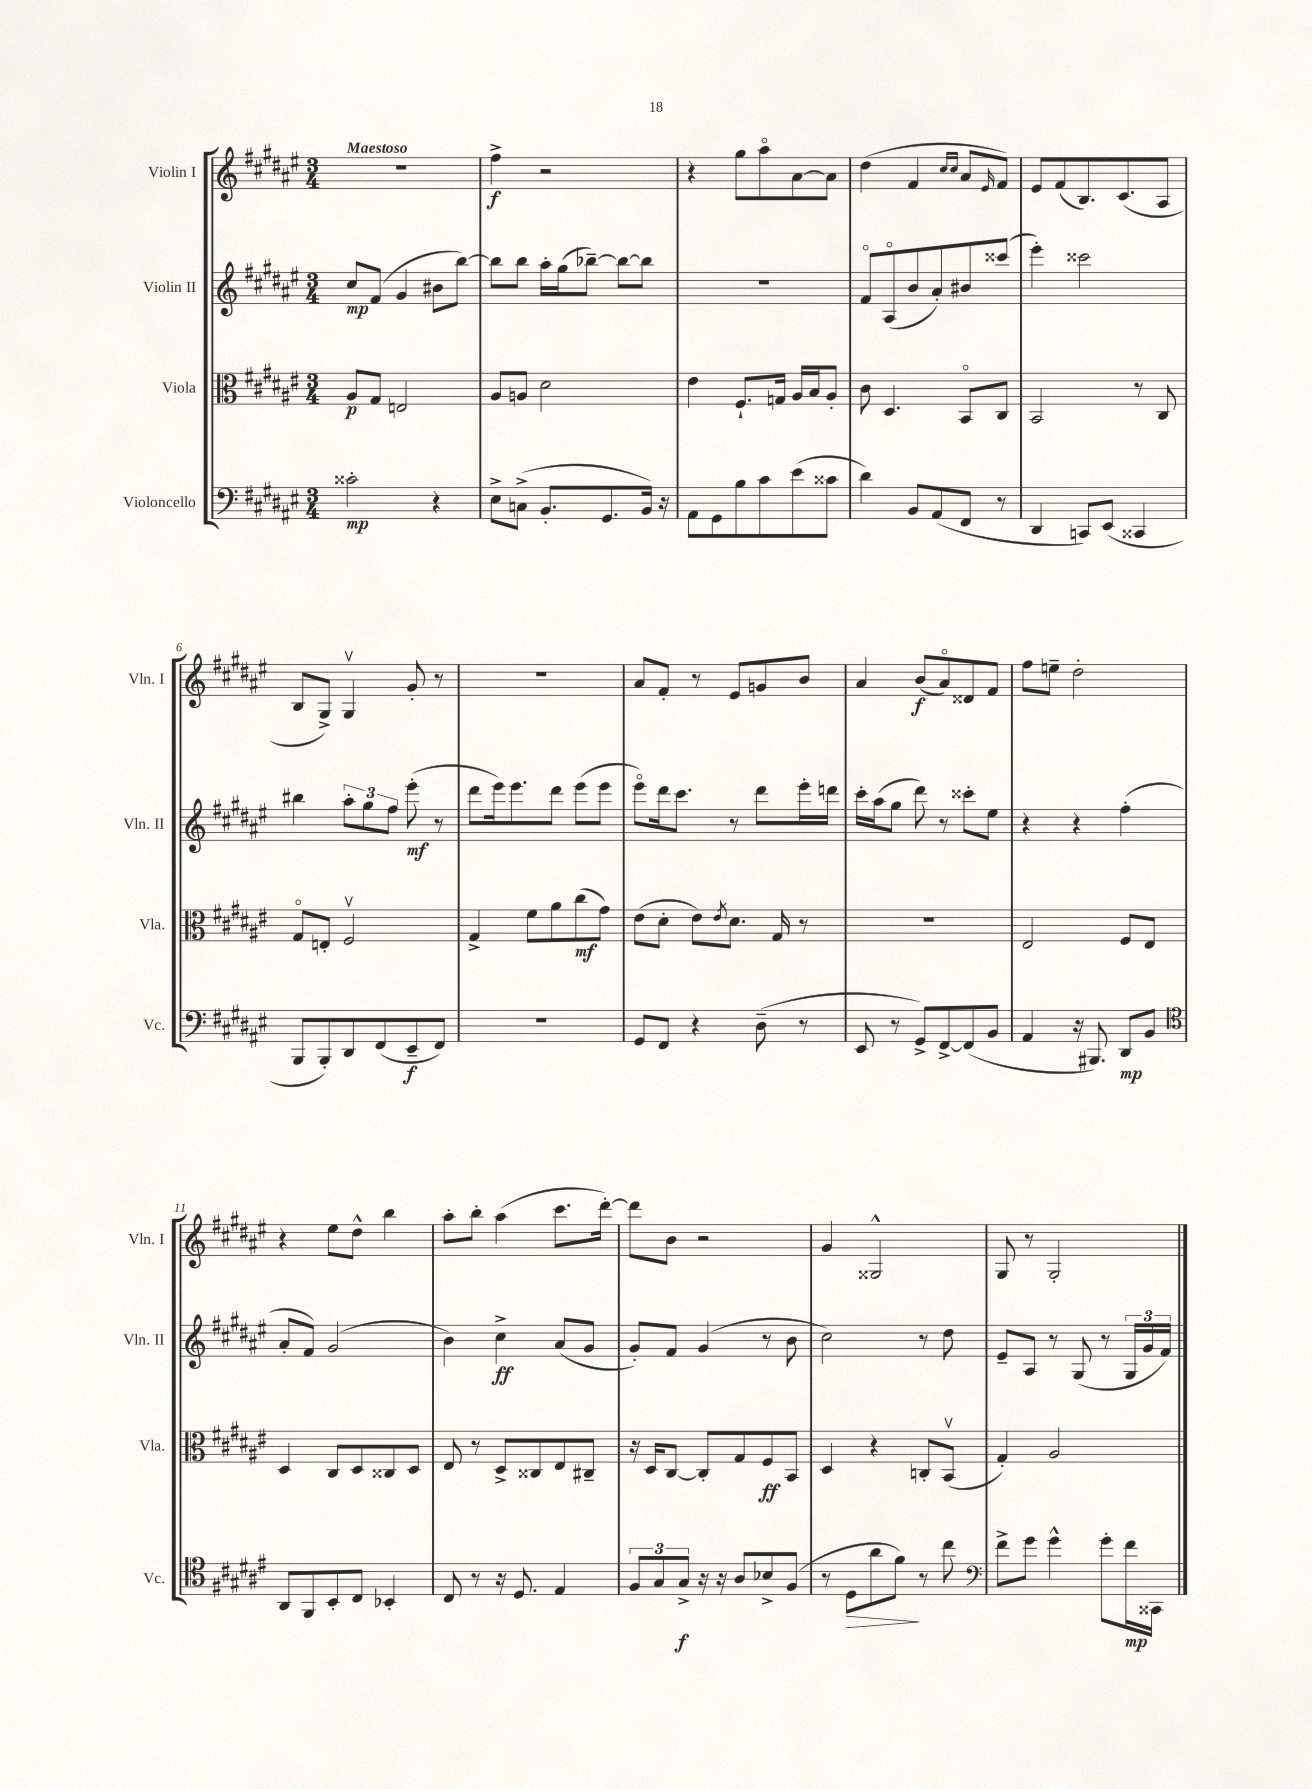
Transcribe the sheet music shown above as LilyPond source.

<<
\new StaffGroup <<
\new Staff = "s0" \with { instrumentName = "Violin I" shortInstrumentName = "Vln. I" } {
    \clef treble \key fis \major \numericTimeSignature \time 3/4 \tempo "Maestoso"
    R2. |
    fis''4->\f r2 |
    r4 gis''8 ais''8\flageolet ais'8~ ais'8 |
    dis''4( fis'4 \grace { cis''16 cis''16 } ais'8 \grace { eis'16 } fis'8) |
    eis'8 fis'8( b8.) cis'8.( ais8 |
    b8 gis8->) gis4\upbow gis'8-. r8 |
    R2. |
    ais'8 fis'8-. r8 eis'8 g'8 b'8 |
    ais'4 b'8\f( ais'8\flageolet) disis'8 fis'8 |
    fis''8 e''8-- dis''2-. |
    r4 eis''8 dis''8-^ b''4 |
    ais''8-. b''8-. ais''4( cis'''8. dis'''16~-.) |
    dis'''8 b'8 r2 |
    gis'4 gisis2-^ |
    gis8 r8 gis2-. \bar "|." |
}
\new Staff = "s1" \with { instrumentName = "Violin II" shortInstrumentName = "Vln. II" } {
    \clef treble \key fis \major \numericTimeSignature \time 3/4
    cis''8\mp fis'8( gis'4 bis'8 b''8~) |
    b''8 b''8 ais''16-. gis''16( bes''8~--) bes''8~ bes''8 |
    R2. |
    fis'8\flageolet ais8\flageolet( b'8 ais'8-.) bis'8 cisis'''8( |
    eis'''4-.) cisis'''2 |
    bis''4 \tuplet 3/2 { ais''8-. gis''8 fis''8 } eis'''8-.\mf( r8 |
    dis'''8 eis'''16) eis'''8. dis'''8 eis'''8( eis'''8 |
    eis'''8\flageolet) dis'''16 cis'''8. r8 dis'''8 eis'''16-. d'''16 |
    cis'''16-. ais''16( gis''8 dis'''8) r8 cisis'''8-. eis''8 |
    r4 r4 fis''4-.( |
    ais'8-. fis'8) gis'2( |
    b'4) cis''4->\ff ais'8( gis'8 |
    gis'8-.) fis'8 gis'4( r8 b'8 |
    cis''2) r8 dis''8 |
    eis'8-- ais8 r8 gis8( r8 \tuplet 3/2 { gis16 gis'16 fis'16) } \bar "|." |
}
\new Staff = "s2" \with { instrumentName = "Viola" shortInstrumentName = "Vla." } {
    \clef alto \key fis \major \numericTimeSignature \time 3/4
    ais8\p gis8 e2 |
    ais8 a8 dis'2 |
    eis'4 fis8.-! g16 ais16 b16 ais8-. |
    cis'8 dis4. b,8\flageolet cis8 |
    b,2 r8 cis8 |
    gis8\flageolet e8-. fis2\upbow |
    gis4-> fis'8 ais'8 cis''8\mf( gis'8) |
    eis'8( dis'8-. eis'8) \acciaccatura { eis'8 } dis'8. gis16 r8 |
    R2. |
    eis2 fis8 eis8 |
    dis4 cis8 dis8 cisis8 dis8 |
    eis8 r8 dis8-> cisis8 eis8 cis8-- |
    r16 dis16 cis8~ cis8-. gis8 fis8\ff b,8 |
    dis4 r4 c8-. b,8\upbow( |
    gis4-.) ais2 \bar "|." |
}
\new Staff = "s3" \with { instrumentName = "Violoncello" shortInstrumentName = "Vc." } {
    \clef bass \key fis \major \numericTimeSignature \time 3/4
    cisis'2-.\mp r4 |
    eis8-> c8->( b,8.-. gis,8. b,16) r16 |
    ais,8 gis,8 b8 cis'8 eis'8( cisis'8 |
    dis'4) b,8 ais,8( fis,8 r8 |
    dis,4 c,8) eis,8( cisis,4 |
    b,,8 b,,8-.) dis,8 fis,8( eis,8--\f fis,8) |
    R2. |
    gis,8 fis,8 r4 dis8--( r8 |
    eis,8 r8 gis,8->) fis,8~-> fis,8( b,8 |
    ais,4 r16 bis,,8.) dis,8\mp b,8 |
    \clef tenor ais,8 fis,8 b,8-. cis8 bes,4-. |
    cis8 r8 r16 dis8. eis4 |
    \tuplet 3/2 { fis8 gis8 gis8->\f } r16 r16 ais8 bes8-> fis8( |
    r8 dis8\> ais'8 fis'8\!) r8 cis''8 |
    \clef bass fis'8-> gis'8 gis'4-^ gis'8-. fis'16\mp cisis,16 \bar "|." |
}
>>
>>
